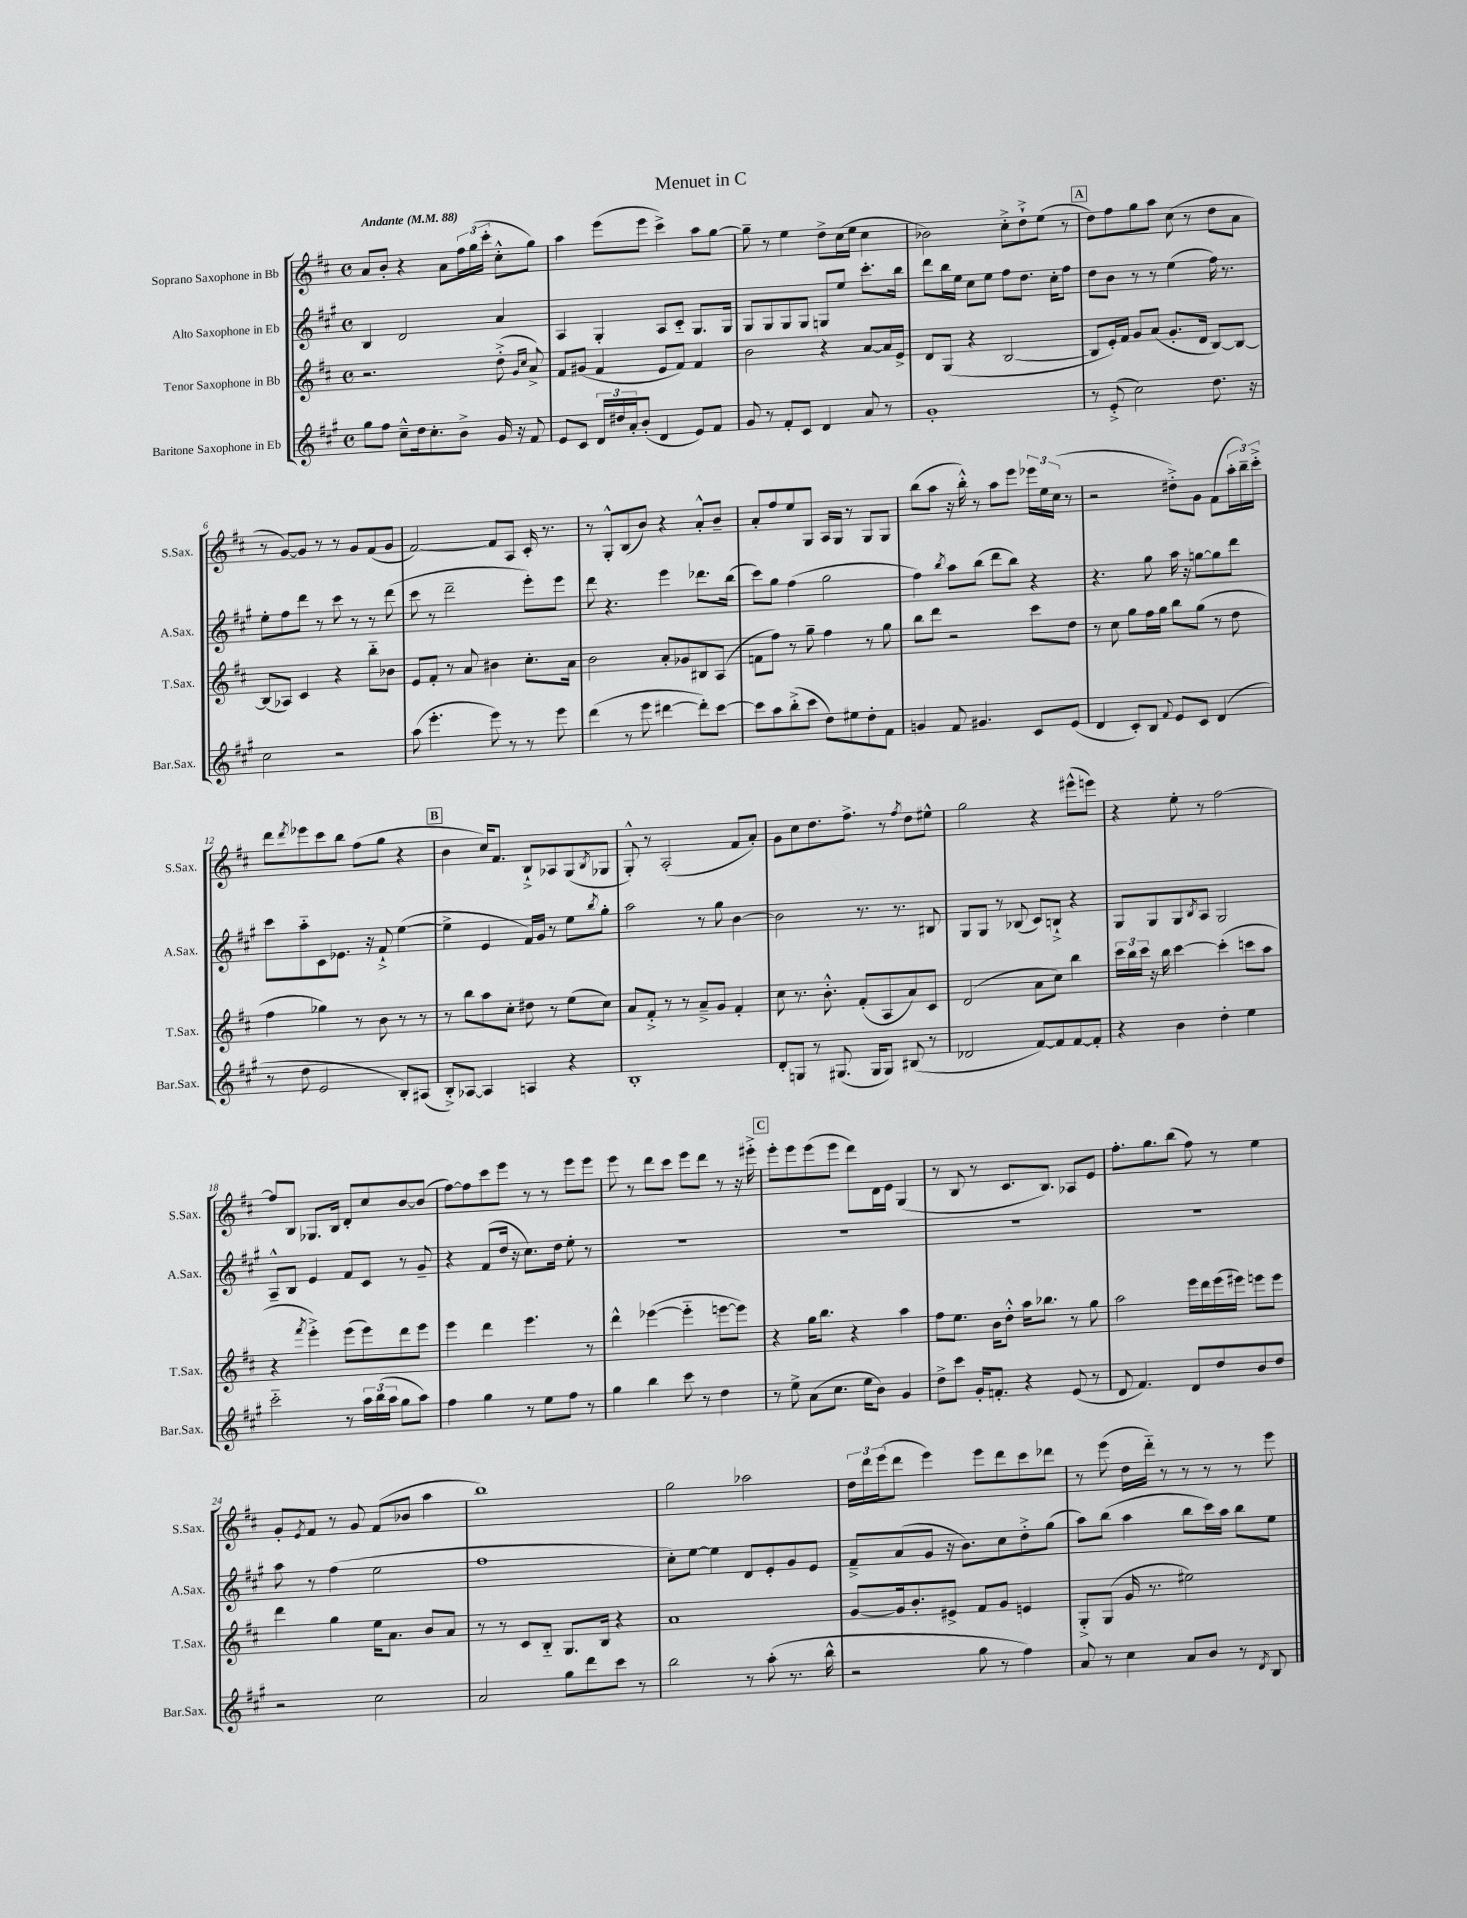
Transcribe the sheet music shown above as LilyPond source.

\header { title = "Menuet in C" }
<<
\new StaffGroup <<
\new Staff = "s0" \with { instrumentName = "Soprano Saxophone in Bb" shortInstrumentName = "S.Sax." } {
    \clef treble \key d \major \defaultTimeSignature \time 4/4 \tempo "Andante" 4 = 88
    a'8 b'8-. r4 a'8 \tuplet 3/2 { fis''16 g''16( cis'''16-. } cis''8-.-^ g''8) |
    a''4 e'''8( e'''8 cis'''4->) a''8 g''8~ |
    g''8-- r8 e''4 d''8-> cis''16( e''16 cis''4 |
    bes'2) cis''8-.-> d''8-!-> e''8( r8 |
    \mark \markup { \box "A" } d''8) fis''8 g''8 a''8 cis''8( r8 d''8 a'8 |
    r8 g'8~) g'8 r8 r8 g'8 fis'8( g'8 |
    fis'2~) fis'8 a8 cis'16-. r8. |
    r8 g8-.-^ b8( b'8) r4 a'8-.-^ b'8-- |
    a'8-. fis''8 e''8 g8 a16 g16 r8 g8 g8 |
    b''8( a''8 r16 b''16-.-^) r8 a''8 e'''8 \tuplet 3/2 { ees'''16 e''16 cis''16( } r8 |
    r2 dis''8-.->) g'8 fis'8( \tuplet 3/2 { a''16-. b''16--) cis'''16-.-> } |
    d'''8 \acciaccatura { d'''8 } ees'''8 cis'''8 b''8 fis''8( g''8 r4 |
    \mark \markup { \box "B" } b'4 cis''16) fis'8. b8-!-> aes8 g8( \acciaccatura { b8 } ges8 |
    g8-.-^) r8 a2-.( fis'8 a'8-.) |
    g'8 cis''8 d''8. fis''8.-> r8 \acciaccatura { fis''8 } d''8 eis''8-^ |
    g''2 r4 eis'''8-^( e'''8) |
    r4 e''8-. r8 fis''2~ |
    fis''8 b8 ges8. b16 d'8-. cis''8 b'8~ b'8( |
    fis''8~) fis''8 cis'''8 e'''8 r8 r8 e'''8 e'''8 |
    e'''8 r8 d'''8 cis'''8 e'''8 d'''8 r8 r16 eis'''16-.-> |
    \mark \markup { \box "C" } e'''8-. e'''8 e'''8( e'''8 d'''8) d'16 e'16 g4( |
    r8 b8 r8 cis'8. b8.) aes8 e'8 |
    fis''8.-. g''8. b''8( fis''8) r8 e''4 |
    g'8-. \acciaccatura { e'8 } fis'8 r8 g'8 fis'8( bes'8 a''4 |
    b''1) |
    g''2 aes''2 |
    \tuplet 3/2 { d''16 d'''16 e'''16( } d'''8 e'''4) e'''8 d'''8 cis'''8 des'''8 |
    r8 e'''8( d''16 d'''16-_) r8 r8 r8 r8 e'''8 \bar "|." |
}
\new Staff = "s1" \with { instrumentName = "Alto Saxophone in Eb" shortInstrumentName = "A.Sax." } {
    \clef treble \key a \major \defaultTimeSignature \time 4/4
    b4 d'2 a'4 |
    a4 gis4-. a8 cis'8-_ gis8. gis16 |
    gis8 gis8 gis8 gis8 g8 e''8 cis'''8.-. b''16 |
    d'''8 b''16 e''16 cis''8 e''8 fis''8 d''8. cis''16-. fis''8 |
    \mark \markup { \box "A" } d''8 b'8 r8 r8 e''4( fis''16) r8. |
    e''8-. fis''8 d'''8 r8 cis'''8 r8 r8 d'''8( |
    cis'''8 r8 d'''2-- e'''8-.) e'''8 |
    d'''8 r4. e'''4 des'''8. b''16( |
    cis'''8) gis''8 fis''4( gis''2 |
    fis''4) \acciaccatura { b''8 } a''8 b''8( d'''8 b''8) r4 |
    r4. gis''8 a''16 r16 g''8~ g''8 d'''8 |
    cis'''8 a''8-_ cis'8 ees'8. r16 fis'8-!-> e''4~( |
    \mark \markup { \box "B" } e''4-> e'4 fis'16) gis'16 r8 e''8 \acciaccatura { b''8 } gis''8-. |
    a''2 r8 gis''8 b'4~ |
    b'2 r8. r8. bis8 |
    gis8 gis8 r8 bes8( cis'8) b8-!-> r4 |
    gis8 gis8 gis8 \acciaccatura { b8 } a8 gis2 |
    a8---^ b8 e'4 fis'8 cis'8 r8 gis'8-- |
    r4 fis'8( d''16 r16 cis''8.) d''16 e''8-. r8 |
    R1 |
    \mark \markup { \box "C" } R1 |
    R1 |
    R1 |
    a''8 r8 fis''4( e''2 |
    fis''1 |
    cis''8-.) e''8~ e''4 d'8 e'8-. gis'8 e'8 |
    fis'8---> a'8( gis'8 r16 b'8.) cis''8 d''8-.-> gis''8( |
    a''8) b''8( a''4 b''8 cis'''16) a''16 b''8 e''8 \bar "|." |
}
\new Staff = "s2" \with { instrumentName = "Tenor Saxophone in Bb" shortInstrumentName = "T.Sax." } {
    \clef treble \key d \major \defaultTimeSignature \time 4/4
    r2. d''8-.->( \grace { g'16 cis''16 } a'8->) |
    fis'8 gis'8( fis'4 e'8 fis'8) fis'4 |
    b'2 r4 a'8~ a'16 e'16-> |
    d'8 g8( r4 b2~ |
    \mark \markup { \box "A" } b8 e'16-.) fis'16 g'8 a'8( g'8.-. d'16 b8~) b8~ |
    b8( aes8) cis'4 r4 b''8-_ bes'8 |
    e'8 fis'8-. r8 a'8 bis'4 cis''8.-. a'16 |
    b'2 a'8-. ges'8 bis8 a8( |
    f'8 fis''8) r8 g''8-- fis''4 r8 g''8 |
    b''8 d'''8 r2 cis'''8 d''8 |
    r8 cis''8 g''8 fis''16 g''16 b''8 g''8( r8 d''8 |
    fis''4 ges''4) r8 b'8 r8 r8 |
    \mark \markup { \box "B" } r8 b''8 a''8 cis''8-. dis''8 r8 e''8( cis''8) |
    a'8 fis'8-.-> r8 r8 a'8---> g'8 fis'4-. |
    cis''8 r8. b'8.-.-^ fis'8-.( a8 a'8) cis'8 |
    d'2( a'8 cis''8) b''4 |
    \tuplet 3/2 { cis'''16 b''16 cis'''16 } r16 b''16 cis'''4~ cis'''4-.( c'''8 a''8 |
    r4 \acciaccatura { fis'''8 } e'''4-.->) e'''8( e'''8) d'''8 e'''8 |
    e'''4 d'''4 e'''4. r8 |
    d'''4-^ ees'''4~( ees'''4-_ e'''8~ e'''8) |
    \mark \markup { \box "C" } r4 g''16 b''8. r4 a''4 |
    fis''8 e''8. b'16 d''8-.-^ a''16 bes''8. r8 g''8 |
    a''2 e'''16 d'''16 e'''16( eis'''16) e'''8 e'''8 |
    d'''4 g''4 e''16 a'8. b'8 a'8 |
    r8 r8 cis'8 b8-_ g8. b16 r4 |
    a'1 |
    g'8~ g'16 b'8.-. eis'8-> fis'8 g'8 e'4 |
    g8-.-> g8( g'16 r8. eis''2) \bar "|." |
}
\new Staff = "s3" \with { instrumentName = "Baritone Saxophone in Eb" shortInstrumentName = "Bar.Sax." } {
    \clef treble \key a \major \defaultTimeSignature \time 4/4
    gis''8 fis''8 cis''8---^ d''16 cis''8.-. b'8-> gis'16 r16 fis'8 |
    e'8 cis'8 \tuplet 3/2 { d'16 dis''16 a'16-. } b'8-.( d'4 e'8) fis'8 |
    gis'8 r8 fis'8-. cis'8 d'4 a'8 r8 |
    gis'1-. |
    \mark \markup { \box "A" } r8 e'8-.->( cis''2) d''8. r16 |
    cis''2 r2 |
    a''8( e'''4.-. e'''8) r8 r8 e'''8 |
    d'''4( r8 e'''8 dis'''4~ dis'''8-.) cis'''8~ |
    cis'''8 a''8 b''8-.->( cis'''8 d''8) eis''8 d''8-. fis'8 |
    g'4 fis'8 gis'4. cis'8 e'8( |
    d'4 cis'8-.) b8 \appoggiatura { fis'8 } e'8 cis'8 d'4( |
    r8 d''8 e'2 b8-.) ais8( |
    \mark \markup { \box "B" } b8-.->) aes8~ aes4 a4 r4 |
    b1-. |
    d'8-. g8 r8 gis8.( gis16 gis8) bis8( r8 |
    des'2 fis'8~) fis'8 fis'8~ fis'8-. |
    r4 b'4 d''4-. e''4 |
    cis'''2-_ r8 \tuplet 3/2 { a''16 b''16( a''16 } gis''8 a''8) |
    fis''4 gis''4 r8 e''8 fis''8 r8 |
    gis''4 b''4 cis'''8 r8 d''4 |
    \mark \markup { \box "C" } r8 e''8-> a'8( cis''8. e''16 b'8) gis'4 |
    d''8-> cis'''8 gis'16-. f'8.-. r4 e'8( r8 |
    d'8 fis'4.) d'8 d''8 b'8 d''8 |
    r2 cis''2 |
    a'2 gis''8 d'''8 cis'''8 r8 |
    b''2 r8 a''8-.( r8. b''16-^ |
    r2 gis''8 r8 fis''4) |
    a'8 r8 cis''4 a'8 b'8 r8 \acciaccatura { d'8 } b8 \bar "|." |
}
>>
>>
